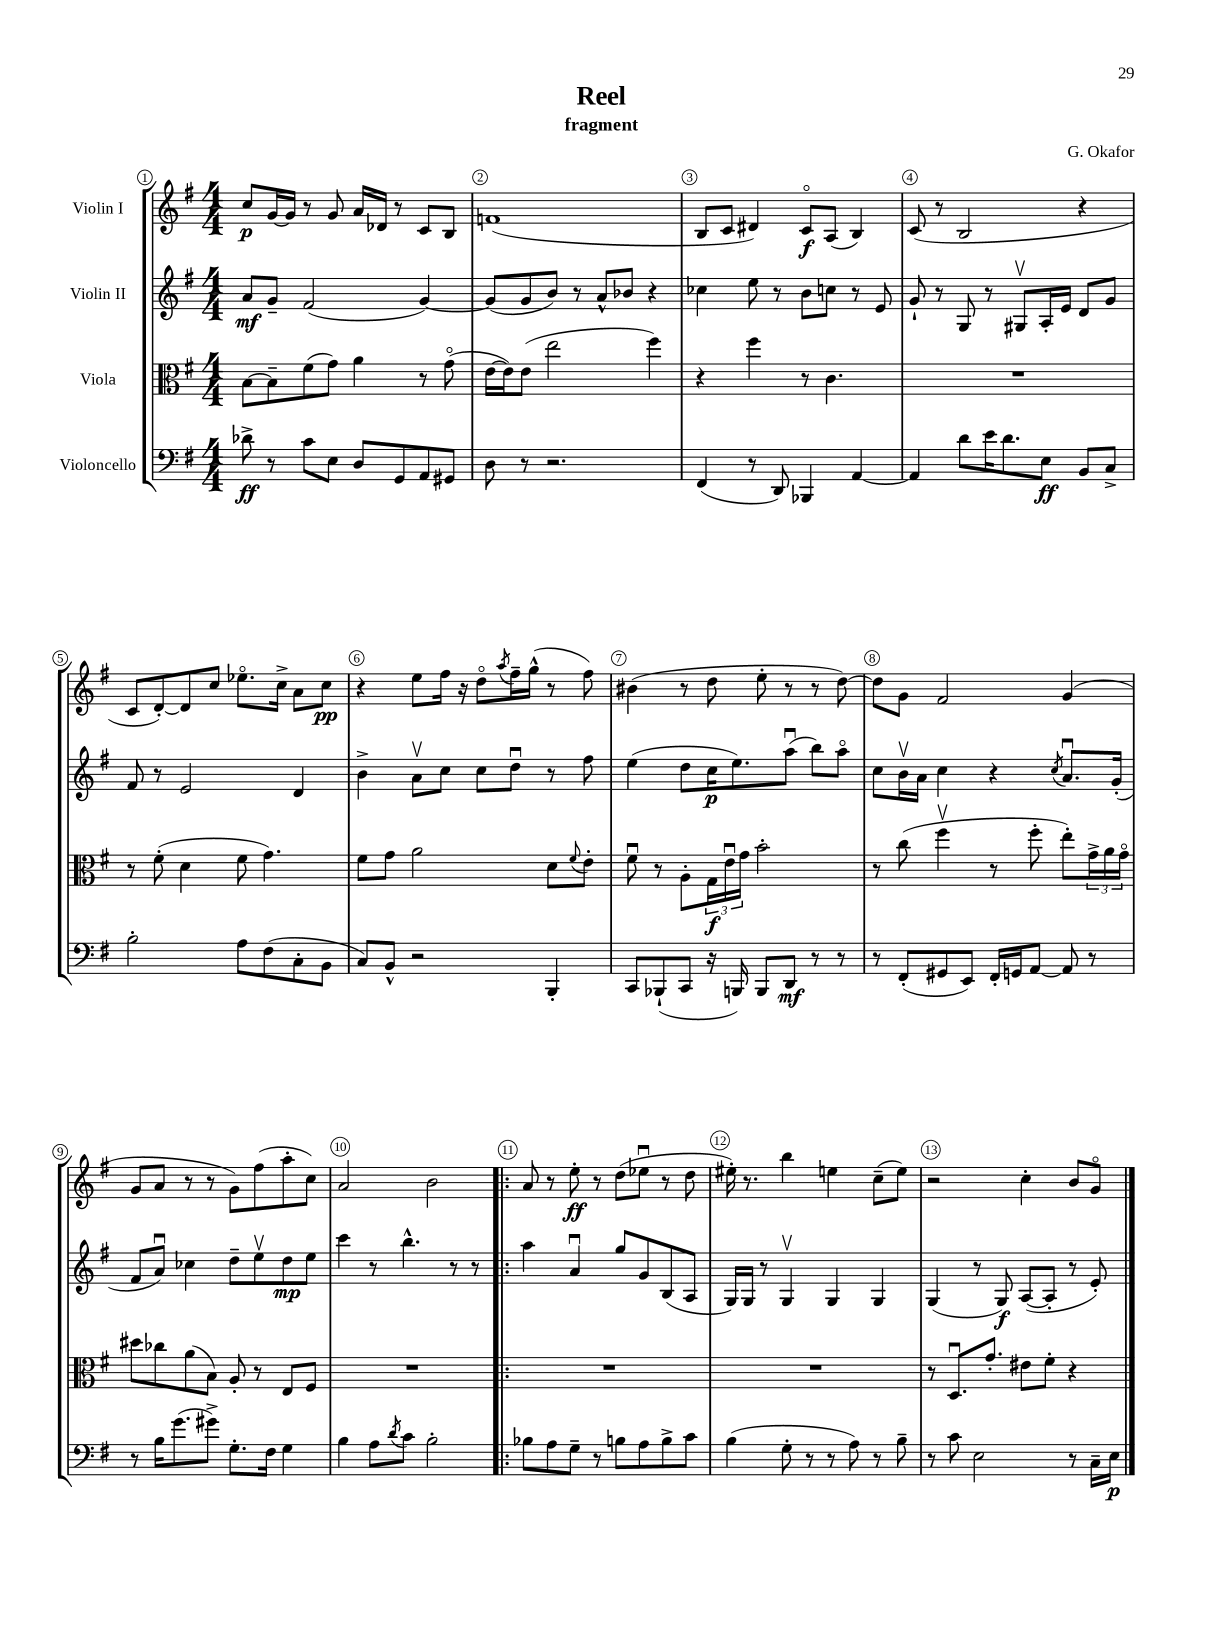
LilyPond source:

\header { title = "Reel" composer = "G. Okafor" subtitle = "fragment" }
<<
\new StaffGroup <<
\new Staff = "s0" \with { instrumentName = "Violin I" } {
    \clef treble \key g \major \numericTimeSignature \time 4/4
    c''8\p g'16~ g'16 r8 g'8 a'16 des'16 r8 c'8 b8 |
    f'1( |
    b8 c'8 dis'4) c'8\flageolet\f a8( b4) |
    c'8( r8 b2 r4 |
    c'8 d'8~-.) d'8 c''8 ees''8.\flageolet c''16-> a'8 c''8\pp |
    r4 e''8 fis''16 r16 d''8\flageolet \acciaccatura { a''8 } fis''16-- g''16-^( r8 fis''8) |
    bis'4( r8 d''8 e''8-. r8 r8 d''8~) |
    d''8 g'8 fis'2 g'4( |
    g'8 a'8 r8 r8 g'8) fis''8( a''8-. c''8) |
    a'2 b'2 |
    \bar ".|:" a'8 r8 e''8-.\ff r8 d''8( ees''8\downbow r8 d''8 |
    eis''16-.) r8. b''4 e''4 c''8--( e''8) |
    r2 c''4-. b'8 g'8\flageolet \bar "|." |
}
\new Staff = "s1" \with { instrumentName = "Violin II" } {
    \clef treble \key g \major \numericTimeSignature \time 4/4
    a'8\mf g'8-- fis'2( g'4~) |
    g'8( g'8 b'8) r8 a'8-^ bes'8 r4 |
    ces''4 e''8 r8 b'8 c''8 r8 e'8 |
    g'8-! r8 g8 r8 gis8\upbow a16-. e'16 d'8 g'8 |
    fis'8 r8 e'2 d'4 |
    b'4-> a'8\upbow c''8 c''8 d''8\downbow r8 fis''8 |
    e''4( d''8 c''16\p e''8.) a''8\downbow( b''8) a''8\flageolet |
    c''8 b'16\upbow a'16 c''4 r4 \acciaccatura { c''8 } a'8.\downbow g'16-.( |
    fis'8 a'8\downbow) ces''4 d''8-- e''8\upbow d''8\mp e''8 |
    c'''4 r8 b''4.-^ r8 r8 |
    \bar ".|:" a''4 a'4\downbow g''8 g'8 b8( a8 |
    g16) g16 r8 g4\upbow g4 g4 |
    g4( r8 g8\f) a8~( a8-. r8 e'8-.) \bar "|." |
}
\new Staff = "s2" \with { instrumentName = "Viola" } {
    \clef alto \key g \major \numericTimeSignature \time 4/4
    b8~ b8-- fis'8( g'8) a'4 r8 g'8\flageolet( |
    e'16~ e'16) e'8( e''2 fis''4) |
    r4 fis''4 r8 c'4. |
    R1 |
    r8 fis'8-.( d'4 fis'8 g'4.) |
    fis'8 g'8 a'2 d'8 \appoggiatura { fis'8 } e'8-. |
    fis'8\downbow r8 a8-. \tuplet 3/2 { g16\f e'16\downbow g'16 } b'2-. |
    r8 c''8( fis''4\upbow r8 fis''8-. e''8-.) \tuplet 3/2 { g'16-> a'16 g'16\flageolet } |
    dis''8 ces''8 a'8( b8) a8-. r8 e8 fis8 |
    R1 |
    \bar ".|:" R1 |
    R1 |
    r8 d8.\downbow g'8.-. eis'8 fis'8-. r4 \bar "|." |
}
\new Staff = "s3" \with { instrumentName = "Violoncello" } {
    \clef bass \key g \major \numericTimeSignature \time 4/4
    des'8->\ff r8 c'8 e8 d8 g,8 a,8 gis,8 |
    d8 r8 r2. |
    fis,4( r8 d,8) bes,,4 a,4~ |
    a,4 d'8 e'16 d'8. e8\ff b,8 c8-> |
    b2-. a8 fis8( c8-. b,8 |
    c8) b,8-^ r2 b,,4-. |
    c,8 bes,,8-!( c,8 r16 b,,16) b,,8 d,8\mf r8 r8 |
    r8 fis,8-.( gis,8 e,8) fis,16-. g,16 a,8~ a,8 r8 |
    r8 b16 g'8.( gis'8->) g8.-. fis16 g4 |
    b4 a8 \acciaccatura { d'8 } c'8 b2-. |
    \bar ".|:" bes8 a8 g8-- r8 b8 a8 b8-> c'8 |
    b4( g8-. r8 r8 a8) r8 b8-- |
    r8 c'8 e2 r8 c16-- e16\p \bar "|." |
}
>>
>>
\layout { \context { \Score \override BarNumber.break-visibility = ##(#f #t #t) barNumberVisibility = #all-bar-numbers-visible \override BarNumber.stencil = #(make-stencil-circler 0.1 0.3 ly:text-interface::print) } }
